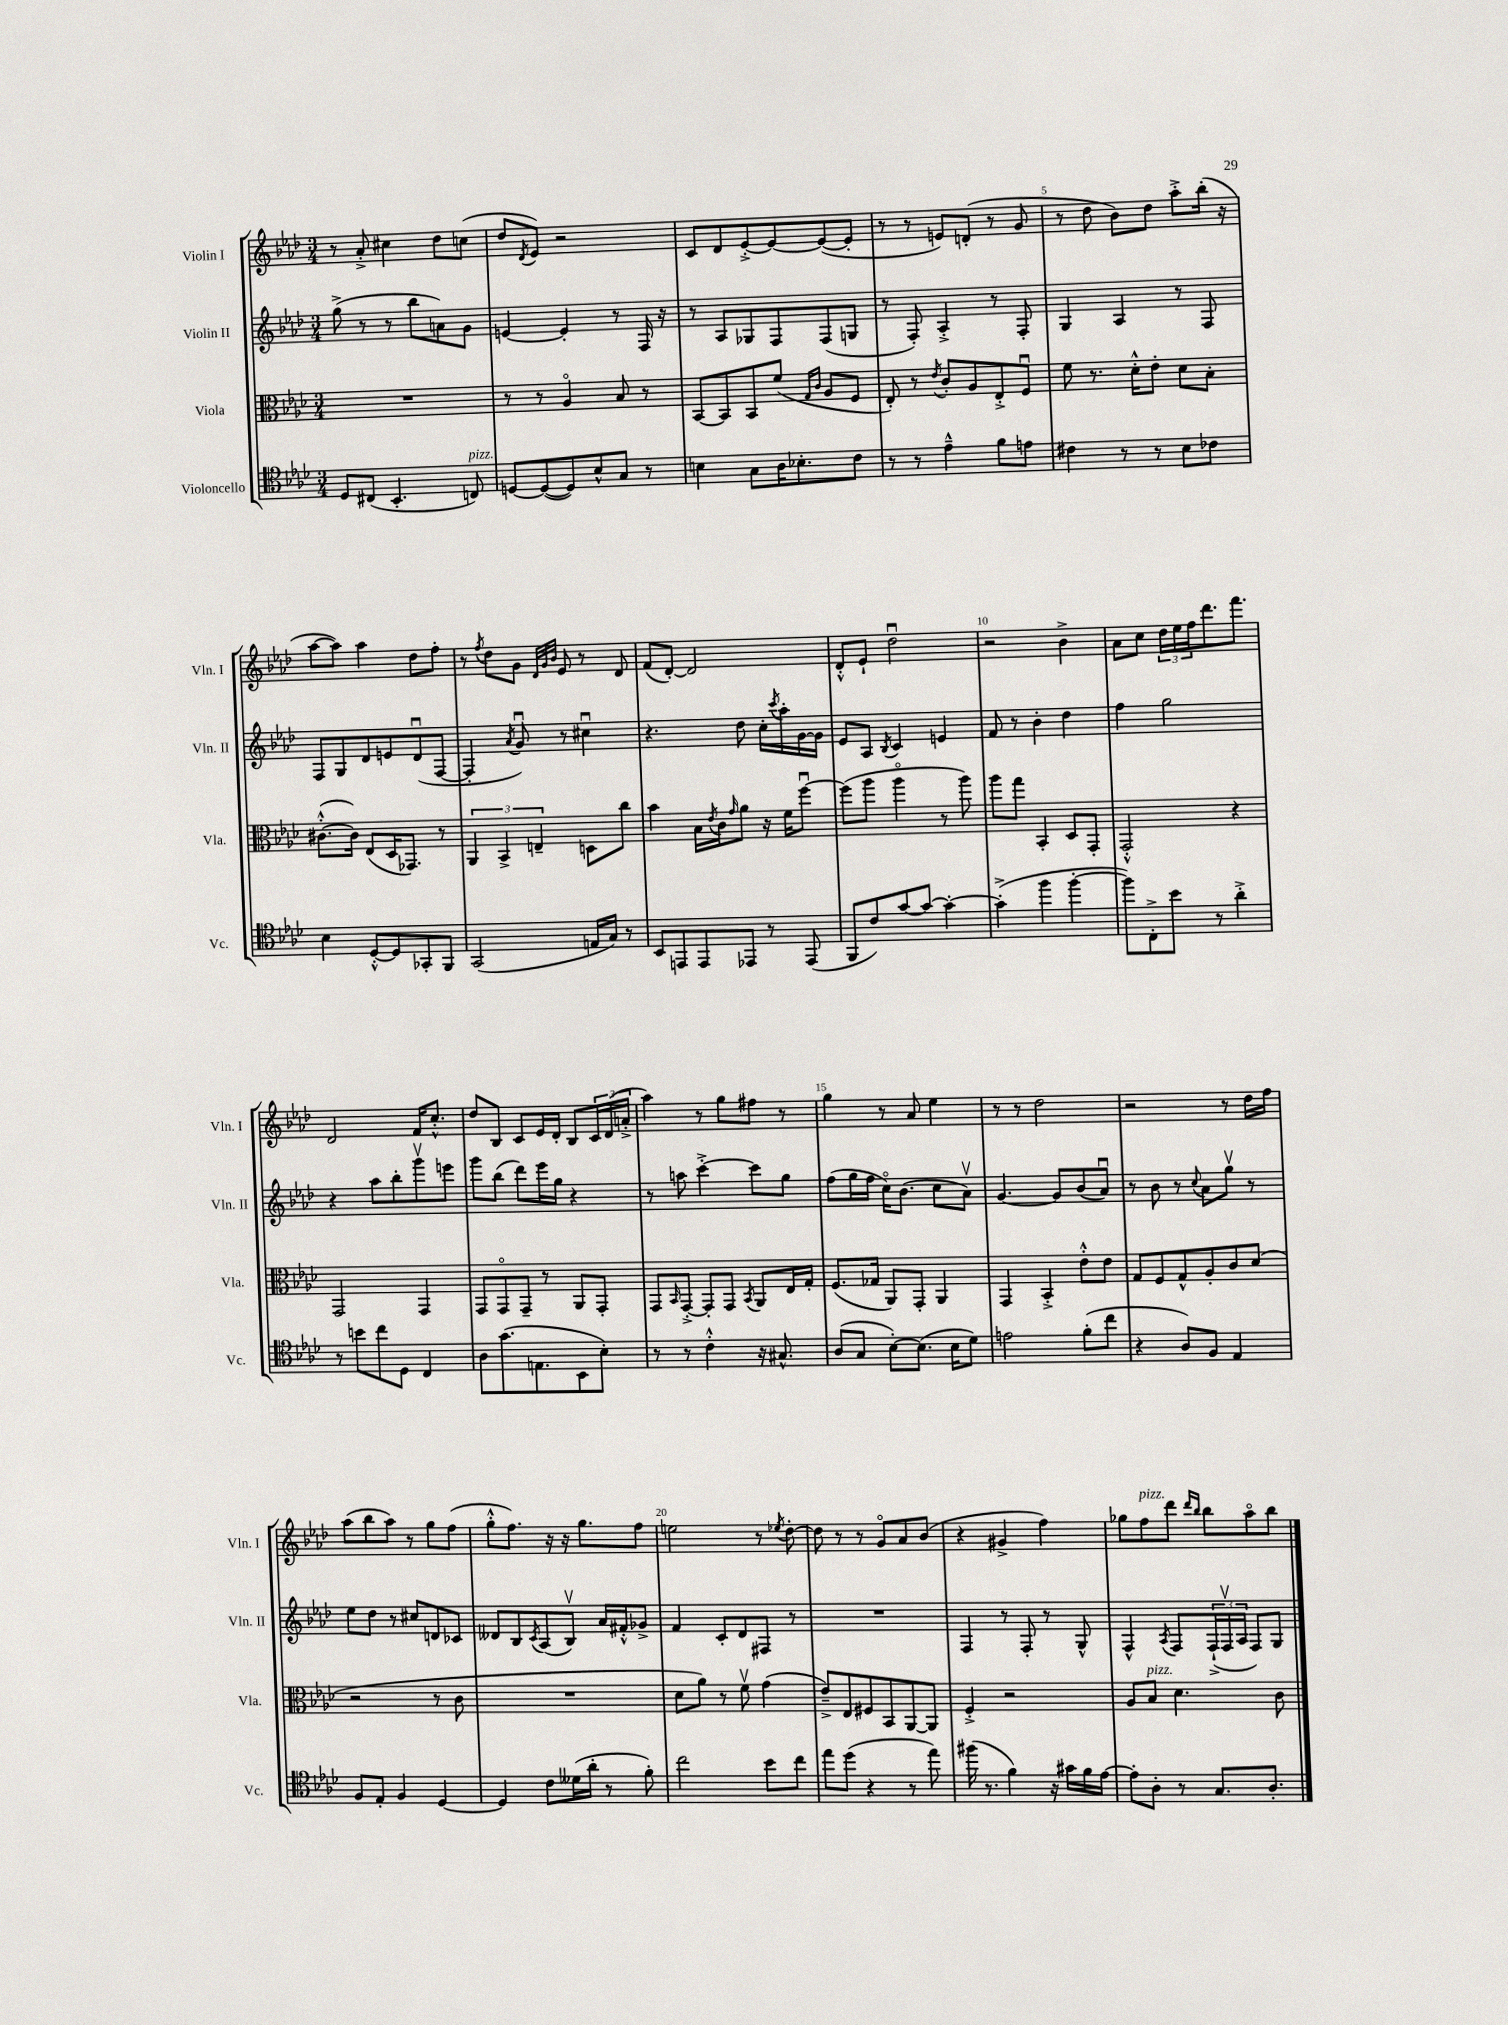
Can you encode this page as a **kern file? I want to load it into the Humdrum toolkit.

**kern	**kern	**kern	**kern
*staff4	*staff3	*staff2	*staff1
*clefC4	*clefC3	*clefG2	*clefG2
*k[b-e-a-d-]	*k[b-e-a-d-]	*k[b-e-a-d-]	*k[b-e-a-d-]
*M3/4	*M3/4	*M3/4	*M3/4
8D-/L	2.r	(8gg^\	8r
(8C#/J	.	8r	8a-'^/
4.BB-'/	.	8r	4cc#\
.	.	8bb-\L	.
.	.	8a\)	8dd-\L
8C/)	.	8g\J	(8cc\J
=	=	=	=
[8D/L	8r	[4e/	8dd-/L
.	.	.	8qd-/
(8D/_	8r	.	8e-/J)
8D/])	4A-o/	4e'/]	2r
8B-^^/	.	.	.
8G/J	8B-/	8r	.
8r	8r	16F/	.
.	.	16r	.
=	=	=	=
4B\	[8BB-/L	8r	8c/L
.	8BB-/]	8A-/L	8d-/
8G\L	8BB-/	8G-/	[8e-'^/
16A-\K	(8f/J	8F/	8e-/_
8.B-'\	.	.	.
.	16qqG/LL	.	.
.	16qqc/JJ	.	.
.	8A-/L	(8F/	(8e-/_
8c\J	8F/J	8G/J	8e-'/]J
=	=	=	=
8r	8E-'/)	8r	8r
8r	8r	8F'/)	8r
.	8qe-/	.	.
4e-~^^\	8c'/L	4A-'^/	8e/L)
.	8A-/	.	(8d'/J
8f\L	8E-'^/	8r	8r
8e\J	8Fu/J	8F'/	8g/
=	=	=	=
4c#\	8f\	4G/	8r
.	8.r	.	8dd-\
8r	.	4A-/	8b-\L)
.	16d-'^^\LK	.	.
8r	8e-'\J	.	8dd-\J
8B-\L	8d-\L	8r	8aa-'^\L
8c-\J	8B-'\J	8F/	(16bb-'\Jk
.	.	.	16r
=	=	=	=
4B-\	([8.c#'^^\L	8F/L	[8aa-\L
.	.	8G/	8aa-\]J)
.	16c#\]Jk)	.	.
[8D-'^^/L	(8E-/L	8d-/	4aa-\
8D-/]	16D-/K	8e/	.
.	8.GG-/J)	.	.
8GG-'/	.	(8d-u/	8dd-\L
8FF/J	8r	[8F/J	8ff'\J
=	=	=	=
(2GG/	6AA-/	4F'/]	8r
.	.	.	8qff/
.	.	.	8dd-\L
.	6BB-^/	.	.
.	.	8qa-/	.
.	.	8gu/)	8g\J
.	6E~/	.	.
.	.	.	32qqd-/LLL
.	.	.	32qqg/
.	.	.	32qqb-/JJJ
.	.	8r	8e-/
16E/LL	8D\L	4cc#u\	8r
16G/JJ)	.	.	.
8r	8cc\J	.	8d-/
=	=	=	=
8BB-/L	4b-\	4.r	(8f/L
8EE/	.	.	[8d-'/J)
8EE/	16B-\LL	.	2d-/]
.	8qe-/	.	.
.	16c\J	.	.
.	16qqg/	.	.
8EE-/J	8a-\J	8dd-\	.
8r	16r	16cc'\LL	.
.	.	8qccc/	.
.	16f\LK	16aa-'\	.
(8EE-/	[8ffu\J	[16g\	.
.	.	16g\]JJ	.
=	=	=	=
8FF/L	(8ff\]L	8e-/L	8d-'^^/L
8c/)	8aa-\J	8A-/J	8e-`/J
.	.	8qB-/	.
[8g/	4aa-o\	4c/	2dd-u\
8g/_J	.	.	.
4g'\_	8r	4e/	.
.	8aa-\)	.	.
=	=	=	=
(4g'^\]	8aa-\L	8f/	2r
.	8gg\J	8r	.
4ff\	4BB-'/	4b-'\	.
[4ff'\	8D-/L	4dd-\	4b-^\
.	8GG'/J	.	.
=	=	=	=
8ff\]L)	2GG'^^/	4ff\	8a-\L
8C'^\	.	.	8cc\J
8b-\J	.	2gg\	24dd-\LL
.	.	.	24ee-\
.	.	.	24ff\J
8r	.	.	8.ddd-\
4a-'^\	4r	.	.
.	.	.	8.fff\J
=	=	=	=
8r	2GG/	4r	2d-/
8b\L	.	.	.
8cc\	.	8aa-\L	.
8D-\J	.	8bb-'\	.
4C/	4GG/	8gggv\	16f/LK
.	.	.	8.cc'^^/J
.	.	8eee\J	.
=	=	=	=
8A-\L	8GG/L	8ggg\L	8dd-/L
(8.g\	8GGo/	(8bb-\J	8B-/J
.	8GG~/J	8ddd-\L)	8c/L
8.E\	.	.	.
.	8r	16eee-\L	16e-/L
.	.	16gg\JJ	16d-'/JJ
8BB-\	8AA-/L	4r	8B-/L
8B-'\J)	8GG'/J	.	24c/L
.	.	.	(24d-/
.	.	.	24a'^/JJ
=	=	=	=
8r	8GG/L	8r	4aa-\)
.	16qqBB-/	.	.
8r	[8GG'^/J	8aa\	.
4c'^^\	8GG'/]L	[4ccc'^\	8r
.	8GG/J	.	8gg\L
.	8qBB-/	.	.
16r	8AA-/L	8ccc\]L	8ff#\J
8.G#^^/	.	.	.
.	16E-/L	8gg\J	8r
.	16G'/JJ	.	.
=	=	=	=
(8A-/L	(8.F/L	(8ff\L	4gg\
8G/J	.	16gg\L	.
.	16G-/Jk	16ff\JJ	.
[8B-'\L)	8AA-/L)	16cco\LK)	8r
.	.	(8.b-\J	.
(8.B-\]J	8GG'/J	.	8a-/
.	4AA-/	8cc\L	4ee-\
16B-\LK	.	.	.
8d-\J)	.	8a-v\J)	.
=	=	=	=
2e\	4GG/	[4.g/	8r
.	.	.	8r
.	4BB-'^/	.	2dd-\
.	.	8g/]L	.
(8f'\L	8e-'^^\L	(8b-/	.
8cc\J	8e-\J	8a-u/J)	.
=	=	=	=
4r	8G/L	8r	2r
.	8F/	8b-\	.
8A-/L)	8G^^/	8r	.
.	.	8qqcc/	.
8F/J	8A-'/	8a-\L	.
4E-/	8c/	8ggv\J	8r
.	(8d-/J	8r	16dd-\LL
.	.	.	16ff\JJ
=	=	=	=
8F/L	2r	8ee-\L	(8aa-\L
8E-'/J	.	8dd-\J	8bb-\
4F/	.	8r	8aa-\J)
.	.	8cc#/L	8r
[4D-/	8r	8d/	8gg\L
.	8c\	8c-/J	(8ff\J
=	=	=	=
4D-/]	2.r	8d--/L	8gg'^^\L
.	.	8B-/	8.ff\J)
.	.	8qc/	.
8c\L	.	(8A-/	.
.	.	.	16r
(16d--\L	.	8B-v/J)	16r
16a-'\JJ	.	.	8.gg\L
8r	.	16a-/LL	.
.	.	16f#'^^/J	.
8f'\)	.	8g-^/J	8ff\J
=	=	=	=
2cc\	8d-\L	4f/	2ee\
.	8a-\J)	.	.
.	8r	8c'/L	.
.	8fv\	8d-/	.
8b-\L	(4g\	8F#/J	8r
.	.	.	8qee-/
8cc\J	.	8r	[8dd-'\
=	=	=	=
8ee-\L	8e-~^/L)	2.r	8dd-\]
(8dd-\J	8E-/	.	8r
4r	8F#/	.	8r
.	8BB-/	.	8go/L
8r	[8AA-/	.	8a-/
8ee-\)	8AA-/]J	.	(8b-/J
=	=	=	=
(16ff#\	4F'^/	4F/	4r
8.r	.	.	.
4f\)	2r	8r	4g#^/
.	.	8F'/	.
16r	.	8r	4ff\)
16g#\LL	.	.	.
16f\	.	8G^^/	.
[16e-\JJ	.	.	.
=	=	=	=
8e-'\]L	8A-/L	4F^^/	8gg-\L
8A-'\J	8B-/J	.	8ff\
.	.	8qA-/	.
8r	4.d-\	8F/L	8ddd-\J
.	.	.	16qqddd-/LL
.	.	.	16qqbb-/JJ
8.G/L	.	(24F`^/L	8bb-\L
.	.	24Fv/	.
.	.	24A-/JJ	.
.	.	8F/L)	8aa-o\
8.A-'/J	.	.	.
.	8c\	8G/J	8bb-\J
==	==	==	==
*-	*-	*-	*-
